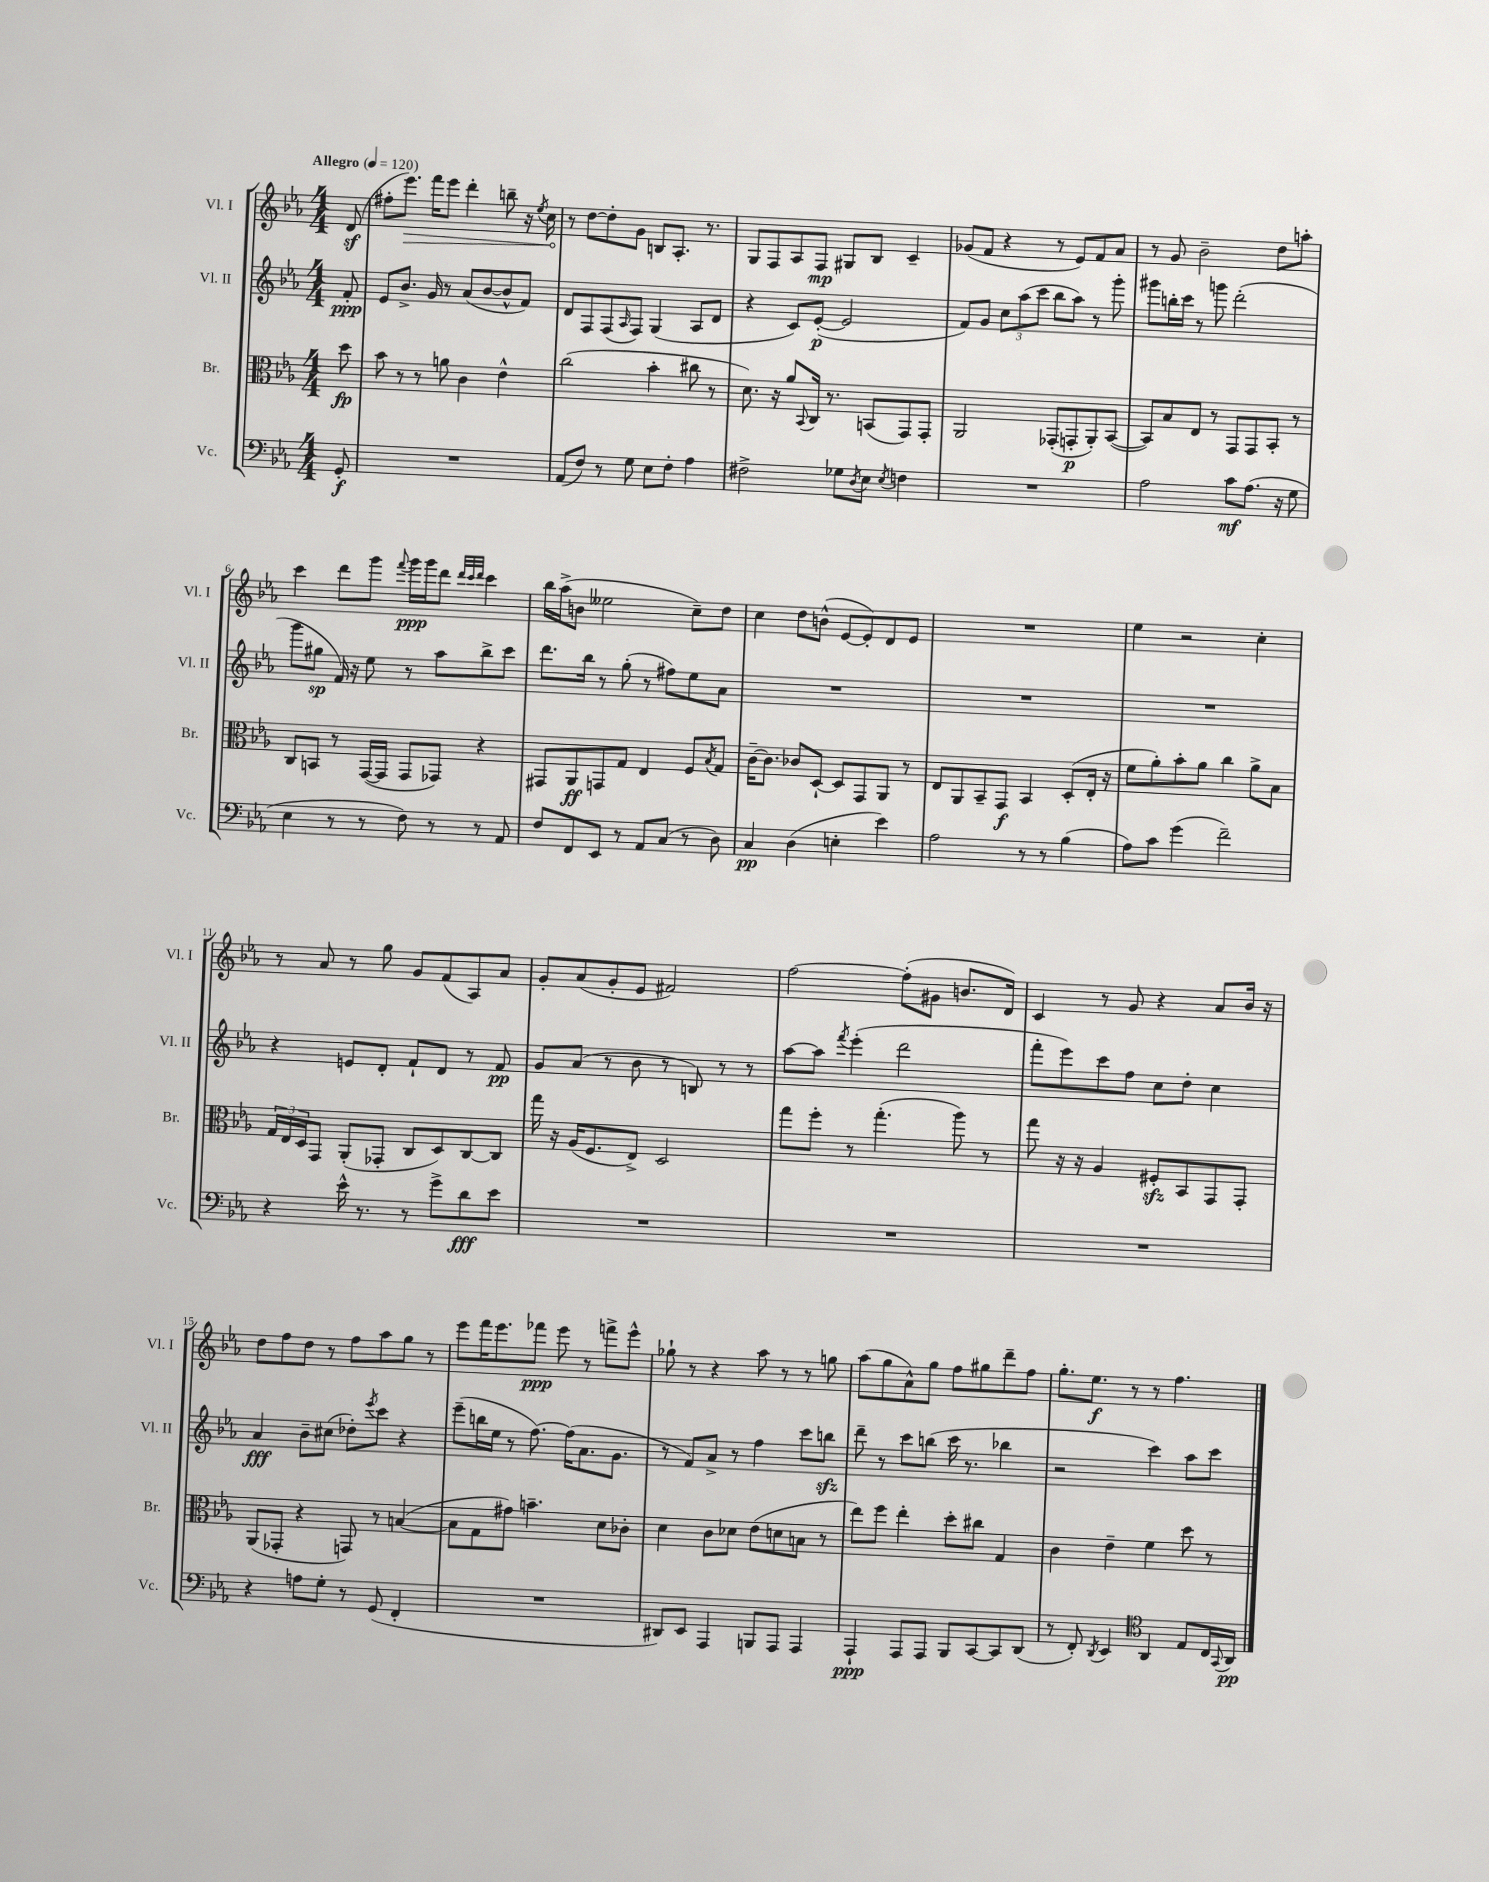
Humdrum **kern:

**kern	**kern	**kern	**kern
*staff4	*staff3	*staff2	*staff1
*clefF4	*clefC3	*clefG2	*clefG2
*k[b-e-a-]	*k[b-e-a-]	*k[b-e-a-]	*k[b-e-a-]
*M4/4	*M4/4	*M4/4	*M4/4
*MM120	*MM120	*MM120	*MM120
8GG'/	8dd\	8f'/	(8d/
=	=	=	=
1r	8b-\	8e-/L	8ff#'\L
.	8r	8.b-^/J	8.eee-\J)
.	8r	.	.
.	.	16g/	16fff\LK
.	8a\	8r	8eee-\J
.	4c\	(8a-/L	4ddd'\
.	.	[8b-/	.
.	4e-^^\	8b-^^/]	8bb~\
.	.	8f/J)	16r
.	.	.	8qee-/
.	.	.	16cc\
=	=	=	=
(8AA-/L	(2cc\	8d/L	8r
8F/J)	.	8F/	[8dd\L
8r	.	(8F/	8dd'\]
.	.	16qqA-/	.
8G\	.	8F/J)	8g\J
8E-\L	4b-'\	(4G/	8B/L
8F'\J	.	.	8.A-'/J
4A-\	8cc#\	8A-/L	.
.	.	.	8.r
.	8r	8d/J	.
=	=	=	=
2F#^\	8.d\)	4r	8G/L
.	.	.	8F/
.	16r	.	.
.	8a-/L	8c/L)	8A-/
.	8qqBB-/	.	.
.	16C/Jk	([8e-'/J	8F/J
.	8.r	.	.
8G-\L	.	2e-/]	8G#/L
8qD/	.	.	.
8E-\J	(8BB/L	.	8B-/J
8qE-/	.	.	.
4F\	8GG/)	.	4c~/
.	8GG'/J	.	.
=	=	=	=
1r	2AA-/	8f/L)	(8g-/L
.	.	8g/J	8f/J
.	.	12cc\L	4r
.	.	(12aa-\	.
.	.	12ccc\J	.
.	(8GG-'/L	8bb-\L	8r
.	8GG'/	8aa-\J)	8e-/L)
.	8AA-'/)	8r	8f/
.	([8BB-/J	8ggg'\	8a-/J
=	=	=	=
2A-\	8BB-/]L)	8ggg#\L	8r
.	8B-/	16bb'\L	8g/
.	.	16ccc\JJ	.
.	8E-/J	8r	2b-~\
.	8r	8ggg\	.
8c\L	8GG/L	(2ddd'\	.
(8.A-\J	8GG/	.	.
.	8BB-'/J	.	8dd\L
16r	.	.	.
8G\	8r	.	8aa'\J
=	=	=	=
4E-\	8C/L	8ggg\L	4ccc\
.	8BB/J	8gg#\J	.
8r	8r	16f/)	8ddd\L
.	.	16r	.
8r	([16GG/LL	8ee-\	8ggg\J
.	16GG/]JJ	.	.
.	.	.	8qqfff/
8F\)	8GG/L	8r	16ggg\LL
.	.	.	16ggg\J
8r	8GG-/J)	8aa-\L	8ddd\J
.	.	.	32qqddd/LLL
.	.	.	32qqccc/
.	.	.	32qqddd/JJJ
8r	4r	8bb-^\	4ccc\
8AA-/	.	8ccc\J	.
=	=	=	=
8F/L	8GG#/L	8.ddd\L	16bb-\LL
.	.	.	(16aa-^\J
8FF/	8AA-/	.	8b\J
.	.	16bb-\Jk	.
8EE-/J	8GG/	8r	2ee--\
8r	8G/J	(8gg'\	.
8AA-/L	4E-/	8r	.
(8C/J	.	8ff#\L)	.
8r	8F/L	8ee-\	8cc~\L)
.	8qB-/	.	.
8D\)	8G/J	8a-\J	8dd\J
=	=	=	=
4C/	[16c~\LK	1r	4cc\
.	8.c\]J	.	.
(4D\	8c-/L	.	8dd\L
.	[8D`/J	.	(8b^^\J
4E'\	8D/]L	.	[8e-/L
.	8GG/	.	8e-'/])
4e-\)	8AA-/J	.	8d/
.	8r	.	8e-/J
=	=	=	=
2A-\	8E-/L	1r	1r
.	8AA-/	.	.
.	8BB-~/	.	.
.	8GG/J	.	.
8r	4BB-/	.	.
8r	.	.	.
(4B-\	(8D'/L	.	.
.	16E-'/Jk	.	.
.	16r	.	.
=	=	=	=
8A-\L)	8f\L	1r	4ee-\
8c\J	8a-'\)	.	.
(4g\	8b-'\	.	2r
.	8a-\J	.	.
2f~\)	4cc\	.	.
.	8a-^\L	.	4cc'\
.	8B-\J	.	.
=	=	=	=
4r	24G/LL	4r	8r
.	24E-/	.	.
.	24D/J	.	.
.	8GG/J	.	8a-/
16e-^^\	(8AA-'/L	8e/L	8r
8.r	.	.	.
.	8GG-'/J	8d'/J	8gg\
8r	8C/L	8f`/L	8g/L
8g^\L	8D/)	8d/J	(8f/
8d\	[8C/	8r	8A-/)
8e-\J	8C/]J	8f/	8a-/J
=	=	=	=
1r	16gg\	8g/L	8g'/L
.	16r	.	.
.	(16A-/LK	(8a-/J	(8a-/
.	8.F/	.	.
.	.	8r	8g'/
.	8E-^/J)	8b-\	8e-/J
.	2D/	8r	2f#/)
.	.	8B/)	.
.	.	8r	.
.	.	8r	.
=	=	=	=
1r	8gg\L	[8aa-\L	[2ff\
.	8ff'\J	8aa-\]J	.
.	.	8qfff/	.
.	8r	(4eee-'\	.
.	(4.gg'\	.	.
.	.	2ddd\	(8ff'\]L
.	.	.	8g#\J
.	8aa-\)	.	8.b/L
.	8r	.	.
.	.	.	16d/Jk)
=	=	=	=
1r	8gg\	8fff'\L	4c/
.	16r	8eee-\)	.
.	16r	.	.
.	4A-/	8ccc\	8r
.	.	8ff\J	8g/
.	8F#'/L	8cc\L	4r
.	8BB-/	8dd'\J	.
.	8GG/	4cc\	8a-/L
.	8GG'/J	.	16b-/Jk
.	.	.	16r
=	=	=	=
4r	(8AA-/L	4a-/	8dd\L
.	8GG-'/J	.	8ff\
8A\L	4r	8b-~\L	8dd\J
8G'\J	.	(8cc#\J	8r
8r	8GG/)	8dd-'\L)	8ff\L
.	.	8qeee-/	.
(8GG/	8r	8ccc\J	8aa-\
4FF'/	([4B/	4r	8gg\J
.	.	.	8r
=	=	=	=
1r	8B\]L	(8eee-~\L	8eee-\L
.	8G\	16bb\L	16fff\K
.	.	16ee-\JJ	8.eee-\
.	8g#\J)	8r	.
.	4.b~\	[8.ff\)	8fff-\J
.	.	.	8eee-\
.	.	(16ff\]LK	.
.	.	8.a-\	8r
.	8d\L	.	8fff^\L
.	.	8.g\J	.
.	8c-'\J	.	8eee-^^\J
=	=	=	=
8DD#/L)	4d\	8r	8gg-`\
8EE-/J	.	8f/L)	8r
4AAA-/	8c\L	8a-^/J	4r
.	8d-\J	8r	.
8BBB/L	(8e-\L	4ff\	8aa-\
8AAA-/J	8d\	.	8r
4AAA-/	8B\J	8ccc\L	8r
.	8r	8bb\J	8gg\
=	=	=	=
4AAA-`/	8ee-\L)	8ddd~\	(8aa-\L
.	8ff\J	8r	8gg\
8AAA-/L	4ee-'\	8ccc\L	8a-^^\)
8AAA-/J	.	(8bb\J	8gg\J
8BBB-/L	8dd'\L	16ccc\	8ff\L
.	.	8.r	.
[8CC/	8cc#\J	.	8gg#\
8CC/]	4G/	4bb-\	8ddd~\
(8DD/J	.	.	8ff\J
=	=	=	=
8r	4c\	2r	8.gg'\L
8FF'/)	.	.	.
.	.	.	8.ee-\J
8qDD/	.	.	.
4EE-/	4e-~\	.	.
.	.	.	8r
*clefC4	*	*	*
4AA-/	4f\	4ccc\)	8r
.	.	.	4.ff\
8E-/L	8dd\	8aa-\L	.
16C/L	8r	8ccc\J	.
8qqGG/	.	.	.
16AA-/JJ	.	.	.
==	==	==	==
*-	*-	*-	*-
